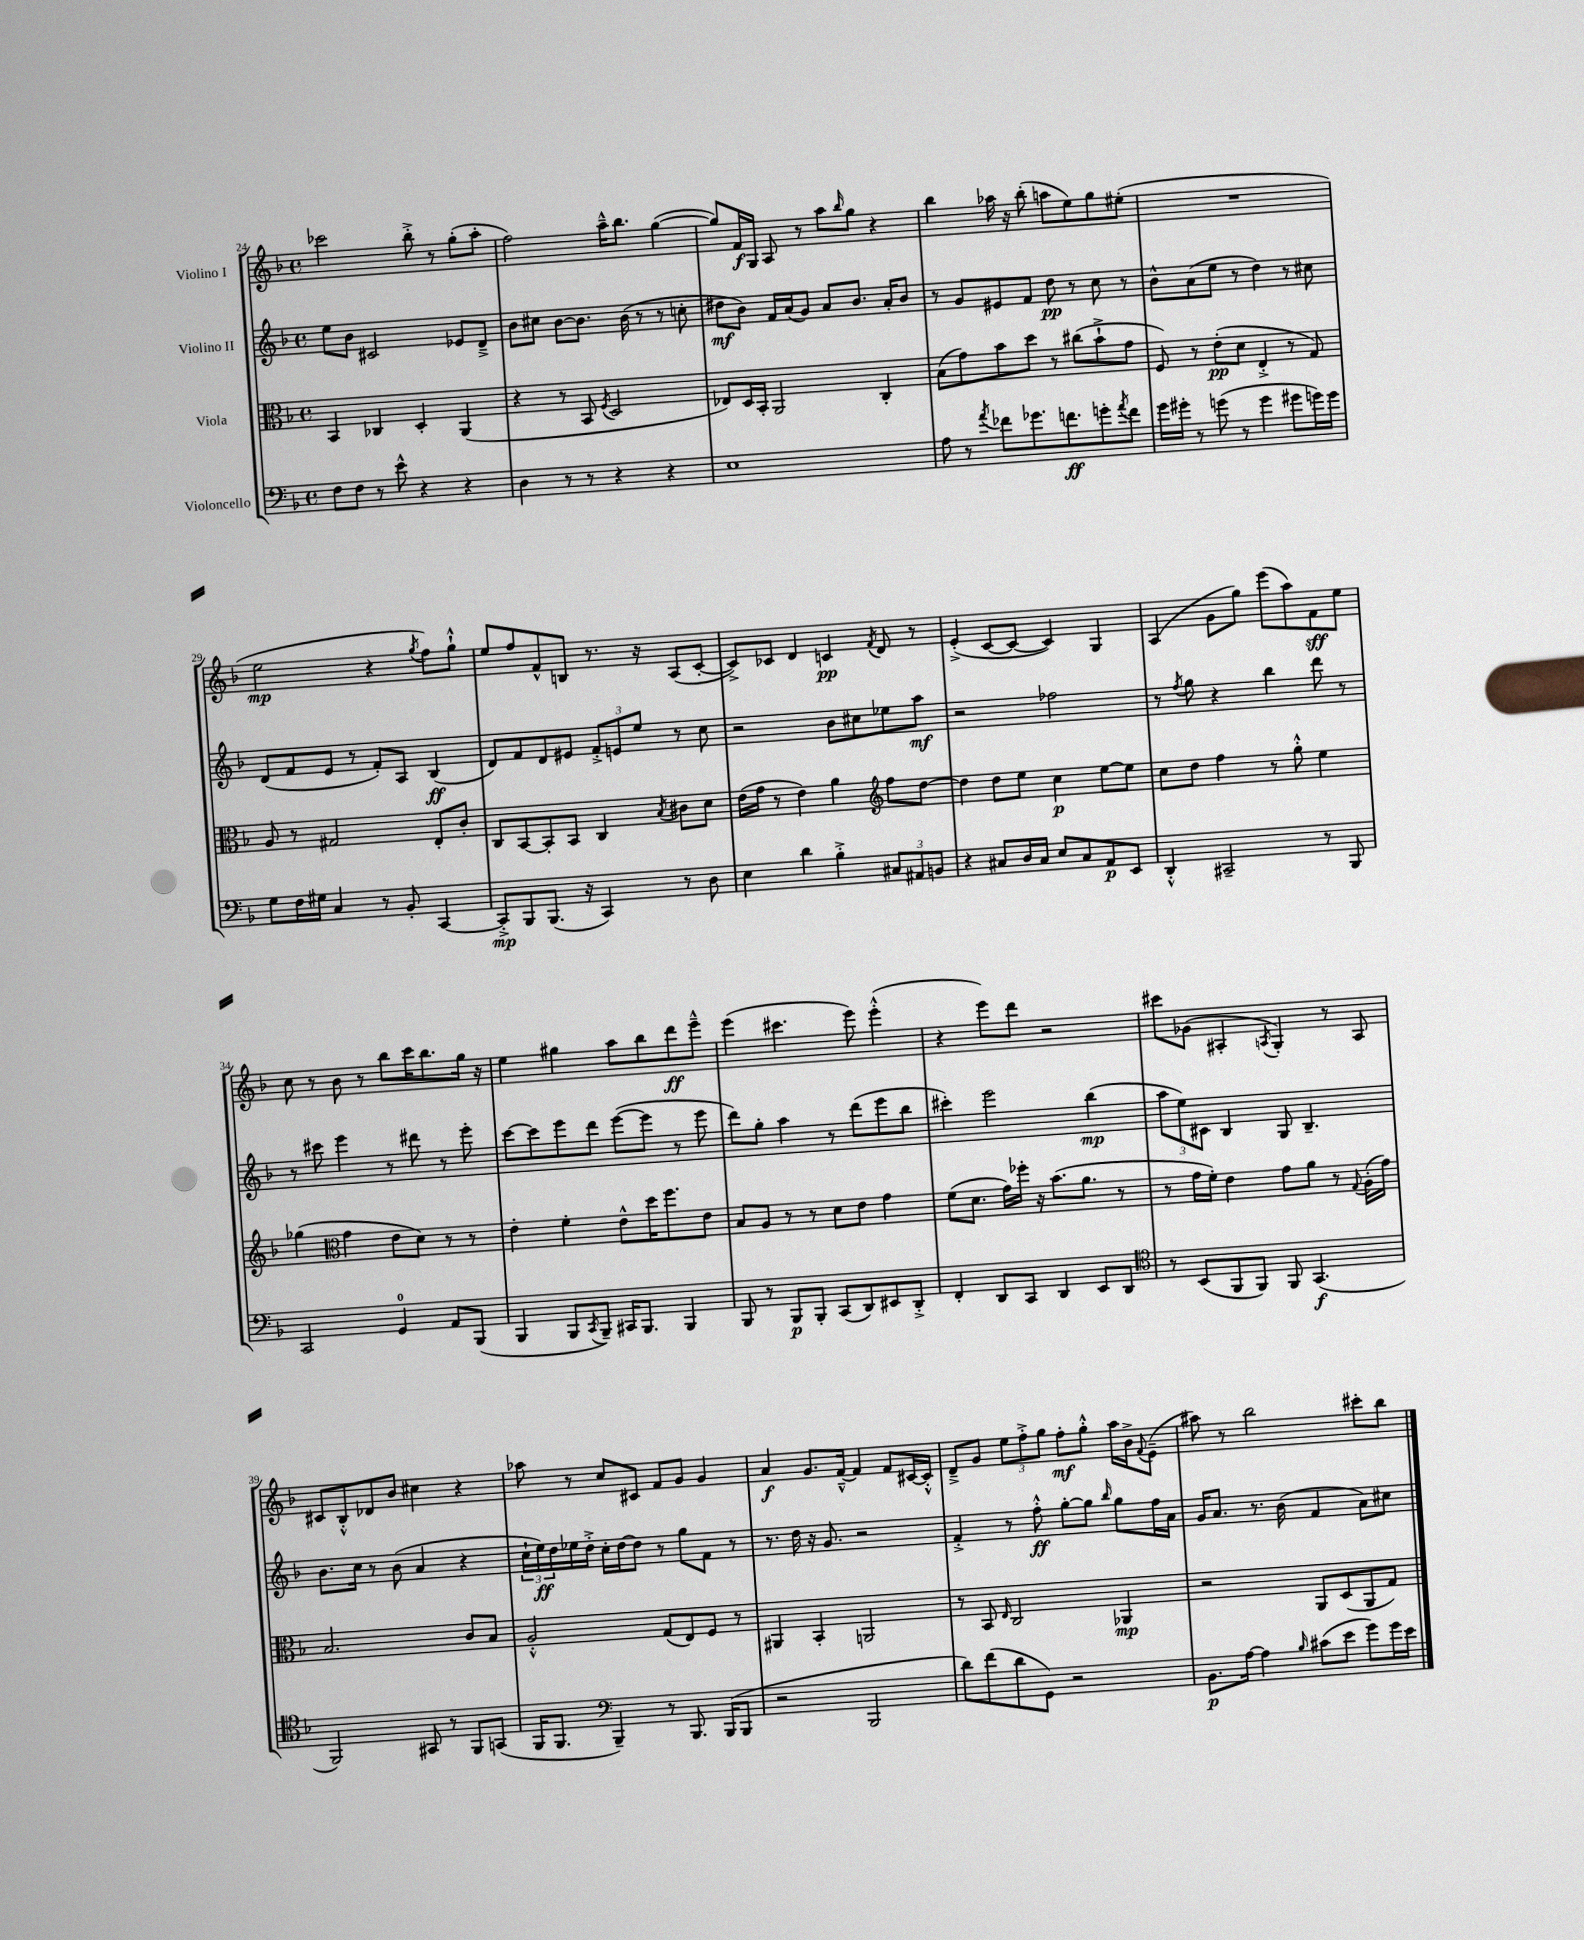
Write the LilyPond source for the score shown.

<<
\new StaffGroup <<
\new Staff = "s0" \with { instrumentName = "Violino I" } {
    \clef treble \key f \major \defaultTimeSignature \time 4/4
    ces'''2 bes''8-.-> r8 g''8-.( a''8-. |
    f''2) a''16---^ bes''8. g''4~( |
    g''8) f'16\f g16 a8 r8 a''8 \grace { bes''16 } g''8 r4 |
    bes''4 aes''16 r16 bes''8-.( a''8 e''8) g''8 eis''8-.( |
    R1 |
    e''2\mp r4 \acciaccatura { g''8 } f''8) g''8-!-^ |
    e''8 f''8 f'8-^ b8 r8. r16 a8( c'8~-. |
    c'8->) ces'8 d'4 c'4\pp \acciaccatura { f'8 } d'8 r8 |
    e'4-.->( c'8~ c'8~ c'4) g4 |
    a4( g'8 g''8) e'''8( a''8) f'8\sff e''8 |
    c''8 r8 bes'8 r8 bes''8 c'''16 bes''8. g''16 r16 |
    e''4 gis''4 a''8 bes''8 d'''8\ff e'''8---^ |
    e'''4( cis'''4. e'''8) e'''4-.-^( |
    r4 e'''8) d'''8 r2 |
    cis'''8 ges'8( ais4-. \acciaccatura { a8 } g4-.) r8 a8 |
    cis'8 bes8-.-^ des'8 bes'8 cis''4 r4 |
    aes''8 r8 c''8 cis'8 f'8 g'8 g'4 |
    a'4\f g'8. f'16~---^ f'4 f'8 cis'16~ cis'16-.-^ |
    d'8---> g'8 \tuplet 3/2 { e''8 f''8-.-> g''8 } f''8-.\mf g''8-.-^ a''16 bes'16-> \appoggiatura { f'8 } e'8--( |
    ais''8) r8 bes''2 cis'''8-. bes''8 \bar "|." |
}
\new Staff = "s1" \with { instrumentName = "Violino II" } {
    \clef treble \key f \major \defaultTimeSignature \time 4/4
    e''8 bes'8 cis'2 ees'8 d'8---> |
    bes'8 cis''8 bes'8~ bes'8. bes'16( r8 r8 c''8-. |
    dis''8\mf bes'8) f'16 a'16( g'8) a'8 bes'8. a'16-. bes'8 |
    r8 g'8 eis'8 f'8 d''8\pp r8 c''8 r8 |
    bes'8-^ a'8( e''8 r8 d''4) r8 cis''8 |
    d'8( f'8 e'8 r8 f'8-.) a8 bes4\ff( |
    d'8) f'8 d'8 eis'8 \tuplet 3/2 { f'8-.-> e'8 e''8 } r8 c''8 |
    r2 bes'8 cis''8 ees''8 a''8\mf |
    r2 fes''2 |
    r8 \acciaccatura { f''8 } g''8 r4 bes''4 d'''8 r8 |
    r8 cis'''8 e'''4 r8 dis'''8 r8 e'''8-. |
    c'''8~ c'''8 e'''8 d'''8 e'''8~( e'''8 r8 e'''8 |
    d'''8) g''8-. a''4 r8 d'''8( e'''8 bes''8 |
    cis'''4-.) e'''2 bes''4\mp( |
    \tuplet 3/2 { a''8 e''8) cis'8 } bes4 g8 bes4.-- |
    bes'8. c''16 r8 bes'8( a'4 r4 |
    \tuplet 3/2 { c''16-! e''16\ff) d''16 } ees''16 d''16-.-> c''16-. d''16~ d''8 r8 g''8 f'8 r8 |
    r8. d''16 r16 g'8. r2 |
    f'4-.-> r8 f''8-.-^\ff g''8~-. g''8 \grace { bes''16 } g''8 f''16 a'16 |
    g'16 a'8. r8. bes'16( f'4 a'8) cis''8 \bar "|." |
}
\new Staff = "s2" \with { instrumentName = "Viola" } {
    \clef alto \key f \major \defaultTimeSignature \time 4/4
    bes,4 ces4 d4-. a,4( |
    r4 r8 bes,8 \acciaccatura { f8 } d2 |
    ees8) d16 bes,16-. a,2 c4-. |
    bes8( g'8) bes'8 d''8 r8 cis''8( bes'8-!-> g'8 |
    f8) r8 e'8-.\pp( d'8 e4-.-> r8 g8) |
    a8 r8 gis2 e8-. c'8-. |
    c8 bes,8~ bes,8-. bes,8 c4 \acciaccatura { bes8 } cis'8 d'8 |
    e'16( g'16 r8 e'4) a'4 \clef treble f''8 d''8~ |
    d''4 d''8 e''8 c''4\p e''8~ e''8 |
    c''8 d''8 f''4 r8 g''8-.-^ e''4 |
    ges''4( \clef alto g'4 e'8 d'8) r8 r8 |
    e'4-. f'4-. e'8-^ d''16 f''8. e'8 |
    bes8 a8 r8 r8 d'8 e'8 g'4 |
    f'8( d'8. g'16) fes''16-. r16 bes'8.( a'8. r8 |
    r8 g'16 f'16-.) e'4 g'8 a'8 r8 \appoggiatura { g8 } a16-.( g'16) |
    bes2. c'8 bes8 |
    a2-.-^ g8( e8) f8 r8 |
    ais,4 bes,4-. a,2 |
    r8 bes,8 \grace { e16 } c2 aes,4\mp |
    r2 a,8 d8( a,8 g8) \bar "|." |
}
\new Staff = "s3" \with { instrumentName = "Violoncello" } {
    \clef bass \key f \major \defaultTimeSignature \time 4/4
    f8 f8 r8 e'8-^ r4 r4 |
    d4 r8 r8 r4 r4 |
    e1 |
    a8 r8 \acciaccatura { a'8 } fes'8 ges'8. f'8.\ff g'8-. \acciaccatura { a'8 } f'8 |
    g'16 gis'16-. r8 g'8( r8 g'4 gis'8 g'16) g'16 |
    g8 f16 gis16 c4 r8 bes,8-. c,4~ |
    c,8-.->\mp bes,,8 bes,,8.( r16 c,4) r8 d8 |
    e4 d'4 bes4-.-> \tuplet 3/2 { cis8 ais,8 b,8 } |
    r4 cis8 d16 cis16 e8 cis8 a,8\p e,8 |
    d,4-.-^ cis,2-- r8 bes,,8 |
    c,2 g,4-0 a,8 bes,,8( |
    bes,,4 bes,,8 \acciaccatura { c,8 } bes,,8--) cis,16 bes,,8. bes,,4 |
    bes,,8 r8 bes,,8\p bes,,8-. c,8( d,8) eis,8 d,8-.-> |
    f,4-. d,8 c,8 d,4 e,8 d,8 |
    \clef tenor r8 bes,8( f,8 f,8) f,8 g,4.\f( |
    f,2) gis,8 r8 f,8 g,8( |
    f,16 f,8. \clef bass bes,,4--) r8 bes,,8. bes,,16( bes,,8 |
    r2 bes,,2 |
    d'8) f'8( d'8 g,8) r2 |
    bes,8.\p a16~ a4 \grace { bes16 } cis'8( e'8 g'8) g'16 e'16 \bar "|." |
}
>>
>>
\layout { \context { \Score currentBarNumber = #24 } }
